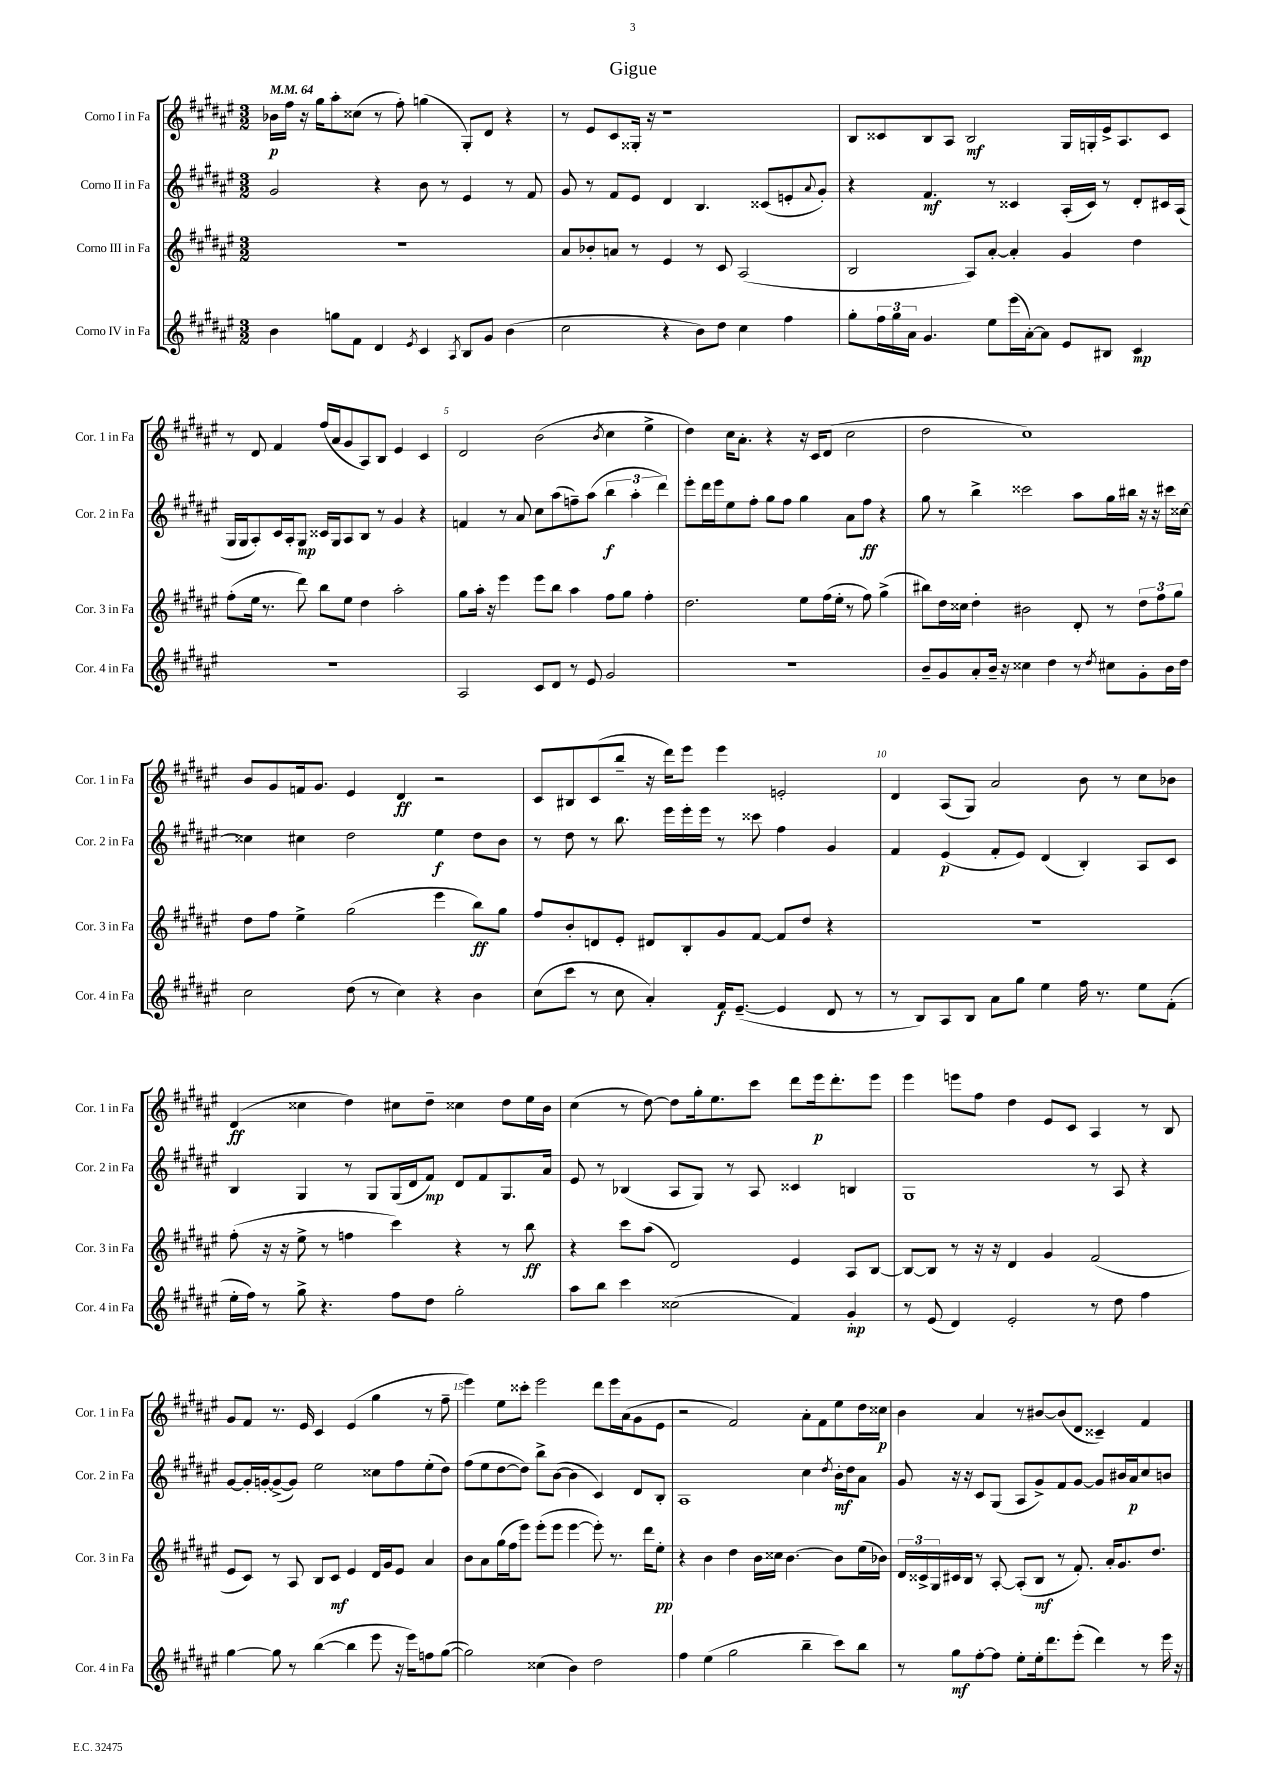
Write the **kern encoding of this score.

**kern	**dynam	**kern	**dynam	**kern	**dynam	**kern	**dynam
*part4	*part4	*part3	*part3	*part2	*part2	*part1	*part1
*staff4	*staff4	*staff3	*staff3	*staff2	*staff2	*staff1	*staff1
*I"Corno IV in Fa	*	*I"Corno III in Fa	*	*I"Corno II in Fa	*	*I"Corno I in Fa	*
*I'Cor. 4 in Fa	*	*I'Cor. 3 in Fa	*	*I'Cor. 2 in Fa	*	*I'Cor. 1 in Fa	*
*clefG2	*	*clefG2	*	*clefG2	*	*clefG2	*
*k[f#c#g#d#a#e#]	*	*k[f#c#g#d#a#e#]	*	*k[f#c#g#d#a#e#]	*	*k[f#c#g#d#a#e#]	*
*M3/2	*	*M3/2	*	*M3/2	*	*M3/2	*
*MM64	*	*MM64	*	*MM64	*	*MM64	*
=1	=1	=1	=1	=1	=1	=1	=1
4b\	.	1.r	.	2g#/	.	16b-X\LL	p
.	.	.	.	.	.	16ff#\JJ	.
.	.	.	.	.	.	16r	.
.	.	.	.	.	.	16gg#\KL	.
8ggn\L	.	.	.	.	.	8aa#'\	.
8f#\J	.	.	.	.	.	(8cc##X\J	.
4d#/	.	.	.	4r	.	8r	.
.	.	.	.	.	.	8ff#'\)	.
8qe#/	.	.	.	.	.	.	.
4c#/	.	.	.	8b\	.	(4ggn\	.
.	.	.	.	8r	.	.	.
8qA#/	.	.	.	.	.	.	.
8B/L	.	.	.	4e#/	.	8G#'/L)	.
8g#/J	.	.	.	.	.	8d#/J	.
(4b\	.	.	.	8r	.	4r	.
.	.	.	.	8f#/	.	.	.
=2	=2	=2	=2	=2	=2	=2	=2
2cc#\	.	8a#/L	.	8g#/	.	8r	.
.	.	8b-X'/	.	8r	.	8e#/L	.
.	.	8an/J	.	8f#/L	.	8c#/	.
.	.	8r	.	8e#/J	.	16G##X'/Jk	.
.	.	.	.	.	.	16r	.
4r	.	4e#/	.	4d#/	.	1r	.
8b\L)	.	8r	.	4.B/	.	.	.
8dd#\J	.	8c#/	.	.	.	.	.
4cc#\	.	(2A#/	.	.	.	.	.
.	.	.	.	(8c##X/L	.	.	.
4ff#\	.	.	.	8en'/	.	.	.
.	.	.	.	8qqa#/	.	.	.
.	.	.	.	8g#'/J)	.	.	.
=3	=3	=3	=3	=3	=3	=3	=3
8gg#'\L	.	2B/	.	4r	.	8B/L	.
24ff#\L	.	.	.	.	.	8c##X/	.
24gg#\	.	.	.	.	.	.	.
24a#\JJ	.	.	.	.	.	.	.
4.g#/	.	.	.	4.f#/	mf	8B/	.
.	.	.	.	.	.	8A#/J	.
.	.	8A#/L)	.	.	.	2B/	mf
8ee#\L	.	[8a#'/J	.	8r	.	.	.
(16eee#\L	.	4a#'/]	.	4c##X/	.	.	.
[16a#'\J)	.	.	.	.	.	.	.
8a#\J]	.	.	.	.	.	.	.
8e#/L	.	4g#/	.	(16A#'/LL	.	16G#/LL	.
.	.	.	.	16c##/JJ)	.	16Gn'/	.
8B#X/J	.	.	.	8r	.	16e#^/J	.
.	.	.	.	.	.	8.A#/	.
4c#/	mp	4dd#\	.	8d#'/L	.	.	.
.	.	.	.	16c#X/L	.	8c##/J	.
.	.	.	.	(16A#/JJ	.	.	.
!!LO:LB:g=z
=4	=4	=4	=4	=4	=4	=4	=4
1.r	.	(8ff#'\L	.	16G#/LL	.	8r	.
.	.	.	.	16G#/J	.	.	.
.	.	16ee#\Jk	.	8A#'/)	.	8d#/	.
.	.	8.r	.	.	.	.	.
.	.	.	.	16c#/L	.	4f#/	.
.	.	.	.	16A#'/J	.	.	.
.	.	8ddd#\)	.	8G#/J	mp	.	.
.	.	8bb\L	.	16c##X/LL	.	(16ff#/LL	.
.	.	.	.	16G#/J	.	16a#/J	.
.	.	8ee#\J	.	8A#/	.	8g#/	.
.	.	4dd#\	.	8B/J	.	8A#/)	.
.	.	.	.	8r	.	8B/J	.
.	.	2aa#'\	.	4g#/	.	4e#/	.
.	.	.	.	4r	.	4c#/	.
=5	=5	=5	=5	=5	=5	=5	=5
2A#/	.	8gg#\L	.	4fn/	.	2d#/	.
.	.	16aa#'\Jk	.	.	.	.	.
.	.	16r	.	.	.	.	.
.	.	4eee#\	.	8r	.	.	.
.	.	.	.	8a#/	.	.	.
8c#/L	.	8eee#\L	.	8cc#\L	.	(2b\	.
8d#/J	.	8bb\J	.	(8aa#\	.	.	.
8r	.	4aa#\	.	8ffn~\)	.	.	.
8e#/	.	.	.	(8aa#\J	.	.	.
.	.	.	.	.	.	8qb/	.
2g#/	.	8ff#\L	.	6bb\	f	4cc#\	.
.	.	8gg#\J	.	.	.	.	.
.	.	.	.	6aa#'\	.	.	.
.	.	4ff#'\	.	.	.	4ee#^\	.
.	.	.	.	6ddd#\)	.	.	.
=6	=6	=6	=6	=6	=6	=6	=6
1.r	.	2.dd#\	.	8eee#'\L	.	4dd#\)	.
.	.	.	.	16ddd#\L	.	.	.
.	.	.	.	16eee#\J	.	.	.
.	.	.	.	8ee#\	.	16cc#\KL	.
.	.	.	.	.	.	8.a#'\J	.
.	.	.	.	8ff#'\J	.	.	.
.	.	.	.	8gg#\L	.	4r	.
.	.	.	.	8ff#\J	.	.	.
.	.	8ee#\L	.	4gg#\	.	16r	.
.	.	.	.	.	.	16c#/KL	.
.	.	(16ff#\L	.	.	.	(8d#/J	.
.	.	16ee#'\JJ	.	.	.	.	.
.	.	8r	.	8a#\L	.	2cc#\	.
.	.	8ff#\)	.	8ff#\J	ff	.	.
.	.	(4gg#^\	.	4r	.	.	.
=7	=7	=7	=7	=7	=7	=7	=7
8b~/L	.	8bb#X\L)	.	8gg#\	.	2dd#\	.
8g#/	.	16dd#\L	.	8r	.	.	.
.	.	16cc##X\JJ	.	.	.	.	.
8a#'/	.	4dd#'\	.	4bb^\	.	.	.
16b~/Jk	.	.	.	.	.	.	.
16r	.	.	.	.	.	.	.
4cc##X\	.	2b#X\	.	2ccc##X\	.	1cc#)	.
4dd#\	.	.	.	.	.	.	.
8r	.	8d#'/	.	8aa#\L	.	.	.
8qdd#/	.	.	.	.	.	.	.
8cc#X\L	.	8r	.	16gg#\L	.	.	.
.	.	.	.	16bb#X\JJ	.	.	.
8g#'\	.	12dd#\L	.	16r	.	.	.
.	.	.	.	16r	.	.	.
.	.	12ff#\	.	.	.	.	.
16b\L	.	.	.	16ccc#X\LL	.	.	.
.	.	12gg#\J	.	.	.	.	.
16dd#\JJ	.	.	.	[16cc##X\JJ	.	.	.
!!LO:LB:g=z
=8	=8	=8	=8	=8	=8	=8	=8
2cc#\	.	8dd#\L	.	4cc##X\]	.	8b/L	.
.	.	8ff#\J	.	.	.	8g#/	.
.	.	4ee#^\	.	4cc#X\	.	16fn/k	.
.	.	.	.	.	.	8.g#/J	.
(8dd#\	.	(2gg#\	.	2dd#\	.	4e#/	.
8r	.	.	.	.	.	.	.
4cc#\)	.	.	.	.	.	4d#/	ff
4r	.	4eee#\	.	4ee#\	f	2r	.
4b\	.	8bb\L)	ff	8dd#\L	.	.	.
.	.	8gg#\J	.	8b\J	.	.	.
=9	=9	=9	=9	=9	=9	=9	=9
(8cc#\L	.	8ff#/L	.	8r	.	8c#/L	.
8ccc#\J	.	8b'/	.	8dd#\	.	8B#X/	.
8r	.	8dn/	.	8r	.	(8c#/	.
8cc#\	.	8e#'/J	.	8.bb\	.	8bb~/J	.
4a#'/)	.	8d#X/L	.	.	.	16r	.
.	.	.	.	16eee#\LL	.	16ddd#\KL)	.
.	.	8B'/	.	16eee#'\	.	8eee#\J	.
.	.	.	.	16eee#\JJ	.	.	.
16f#/KL	f	8g#/	.	8r	.	4eee#\	.
([8.e#~/J	.	.	.	.	.	.	.
.	.	[8f#/J	.	8ccc##X\	.	.	.
4e#/]	.	8f#/L]	.	4ff#\	.	2en'/	.
.	.	8dd#/J	.	.	.	.	.
8d#/	.	4r	.	4g#/	.	.	.
8r	.	.	.	.	.	.	.
=10	=10	=10	=10	=10	=10	=10	=10
8r	.	1.r	.	4f#/	.	4d#/	.
8B/L)	.	.	.	.	.	.	.
8A#/	.	.	.	(4e#/	p	(8A#/L	.
8B/J	.	.	.	.	.	8G#/J)	.
8a#\L	.	.	.	8f#'/L	.	2a#/	.
8gg#\J	.	.	.	8e#/J)	.	.	.
4ee#\	.	.	.	(4d#/	.	.	.
16ff#\	.	.	.	4B'/)	.	8b\	.
8.r	.	.	.	.	.	.	.
.	.	.	.	.	.	8r	.
8ee#\L	.	.	.	8A#/L	.	8cc#\L	.
(8f#'\J	.	.	.	8c#/J	.	8b-X\J	.
!!LO:LB:g=z
=11	=11	=11	=11	=11	=11	=11	=11
16ee#'\LL	.	(8ff#'\	.	4B/	.	(4d#/	ff
16ff#\JJ)	.	.	.	.	.	.	.
8r	.	16r	.	.	.	.	.
.	.	16r	.	.	.	.	.
8gg#^\	.	8ee#^\	.	4G#/	.	4cc##X\	.
4.r	.	8r	.	.	.	.	.
.	.	4ffn\	.	8r	.	4dd#\)	.
.	.	.	.	8G#/L	.	.	.
8ff#\L	.	4ccc#\)	.	(16G#/L	.	8cc#X\L	.
.	.	.	.	16d#/J	.	.	.
8dd#\J	.	.	.	8f#/J)	mp	8dd#~\J	.
2gg#'\	.	4r	.	8d#/L	.	4cc##X\	.
.	.	.	.	8f#/	.	.	.
.	.	8r	.	8.G#/	.	8dd#\L	.
.	.	8bb\	ff	.	.	16ee#\L	.
.	.	.	.	16a#/Jk	.	16b\JJ	.
=12	=12	=12	=12	=12	=12	=12	=12
8aa#\L	.	4r	.	8e#/	.	(4cc#\	.
8bb\J	.	.	.	8r	.	.	.
4ccc#\	.	8ccc#\L	.	(4B-X/	.	8r	.
.	.	(8aa#\J	.	.	.	[8dd#\)	.
(2cc##X\	.	2d#/)	.	8A#/L	.	8dd#\L]	.
.	.	.	.	8G#/J)	.	16gg#'\k	.
.	.	.	.	.	.	8.ee#\	.
.	.	.	.	8r	.	.	.
.	.	.	.	8A#/	.	8ccc#\J	.
4f#/)	.	4e#/	.	4c##X/	.	8ddd#\L	.
.	.	.	.	.	.	16eee#\k	p
.	.	.	.	.	.	8.ddd#'\	.
4g#'/	mp	8A#/L	.	4Bn/	.	.	.
.	.	[8B/J	.	.	.	8eee#\J	.
=13	=13	=13	=13	=13	=13	=13	=13
8r	.	8B/L_	.	1G#	.	4eee#\	.
(8e#/	.	8B/J]	.	.	.	.	.
4d#/)	.	8r	.	.	.	8eeen\L	.
.	.	16r	.	.	.	8ff#\J	.
.	.	16r	.	.	.	.	.
2e#'/	.	4d#/	.	.	.	4dd#\	.
.	.	4g#/	.	.	.	8e#/L	.
.	.	.	.	.	.	8c#/J	.
8r	.	(2f#/	.	8r	.	4A#/	.
8dd#\	.	.	.	8A#/	.	.	.
4ff#\	.	.	.	4r	.	8r	.
.	.	.	.	.	.	8B/	.
!!LO:LB:g=z
=14	=14	=14	=14	=14	=14	=14	=14
[4gg#\	.	8e#/L	.	[8g#/L	.	8g#/L	.
.	.	8c#/J)	.	16g#'/L]	.	8f#/J	.
.	.	.	.	[16gn'/J	.	.	.
8gg#\]	.	8r	.	(8g^/_	.	8.r	.
8r	.	8A#/	.	8g/J])	.	.	.
.	.	.	.	.	.	16e#/	.
([4bb\	.	8B/L	.	2ee#\	.	4c#/	.
.	.	8c#/J	mf	.	.	.	.
4bb\]	.	4e#/	.	.	.	(4e#/	.
8eee#\	.	16d#/LL	.	8cc##X\L	.	4gg#\	.
.	.	16g#/J	.	.	.	.	.
16r	.	8e#/J	.	8ff#\	.	.	.
16eee#\KL)	.	.	.	.	.	.	.
8ffn\	.	4a#/	.	(8ee#'\	.	8r	.
([8gg#\J	.	.	.	8dd#\J)	.	8ff#~\	.
=15	=15	=15	=15	=15	=15	=15	=15
2gg#\])	.	8b\L	.	(8ff#\L	.	4eee#\)	.
.	.	8a#\	.	8ee#\	.	.	.
.	.	(16gg#\L	.	[8dd#\	.	8ee#\L	.
.	.	16ff#\J	.	.	.	.	.
.	.	8eee#\J)	.	8dd#\J])	.	8ccc##X'\J	.
(4cc##X\	.	(8eee#'\L	.	8bb^\L	.	2eee#\	.
.	.	8eee#\J	.	([8b\J	.	.	.
4b\)	.	[4eee#\	.	4b\]	.	.	.
2dd#\	.	8eee#'\])	.	4c#/)	.	8ddd#\L	.
.	.	8.r	.	.	.	16eee#\L	.
.	.	.	.	.	.	(16a#\J	.
.	.	.	.	8d#/L	.	8g#\	.
.	.	16ddd#\KL	.	.	.	.	.
.	.	8ee#'\J	pp	8B'/J	.	8e#\J	.
=16	=16	=16	=16	=16	=16	=16	=16
4ff#\	.	4r	.	1A#	.	2r	.
(4ee#\	.	4b\	.	.	.	.	.
2gg#\	.	4dd#\	.	.	.	2f#/)	.
.	.	16b\LL	.	.	.	.	.
.	.	16cc##X\JJ	.	.	.	.	.
.	.	[4.b\	.	.	.	.	.
4bb~\	.	.	.	4cc#\	.	8a#'\L	.
.	.	.	.	.	.	8f#\	.
.	.	.	.	8qdd#/	.	.	.
8ccc#\L)	.	8b\L]	.	16b'\LL	mf	8ee#\	.
.	.	.	.	16dd#\J	.	.	.
8bb\J	.	(16ee#\L	.	8a#\J	.	16dd#\L	.
.	.	16b-X\JJ)	.	.	.	16cc##X\JJ	p
=17	=17	=17	=17	=17	=17	=17	=17
8r	.	24d#/LL	.	8g#/	.	4b\	.
.	.	24c##X^/	.	.	.	.	.
.	.	24G#/	.	.	.	.	.
8gg#\L	mf	16c#X/	.	16r	.	.	.
.	.	16B/JJ	.	16r	.	.	.
[8ff#'\	.	8r	.	8c#/L	.	4a#/	.
8ff#\J]	.	[8A#'/	.	(8G#/J	.	.	.
8ee#'\L	.	(8A#'/L]	.	8A#/L	.	8r	.
16ee#'\k	.	8B/J	mf	8g#^/)	.	[8b#X/L	.
8.ddd#\	.	.	.	.	.	.	.
.	.	8r	.	8f#/	.	(8b#/]	.
(8eee#'\J	.	8.f#'/)	.	[8g#/J	.	8d#/J	.
4ddd#\)	.	.	.	8g#/L]	.	4c##X~/)	.
.	.	16a#'/KL	.	.	.	.	.
.	.	8.g#/	.	16b#X/L	.	.	.
.	.	.	.	16a#/J	p	.	.
8r	.	.	.	8cc#/	.	4f#/	.
.	.	8.dd#/J	.	.	.	.	.
16eee#\	.	.	.	8bn/J	.	.	.
16r	.	.	.	.	.	.	.
==	==	==	==	==	==	==	==
*-	*-	*-	*-	*-	*-	*-	*-
